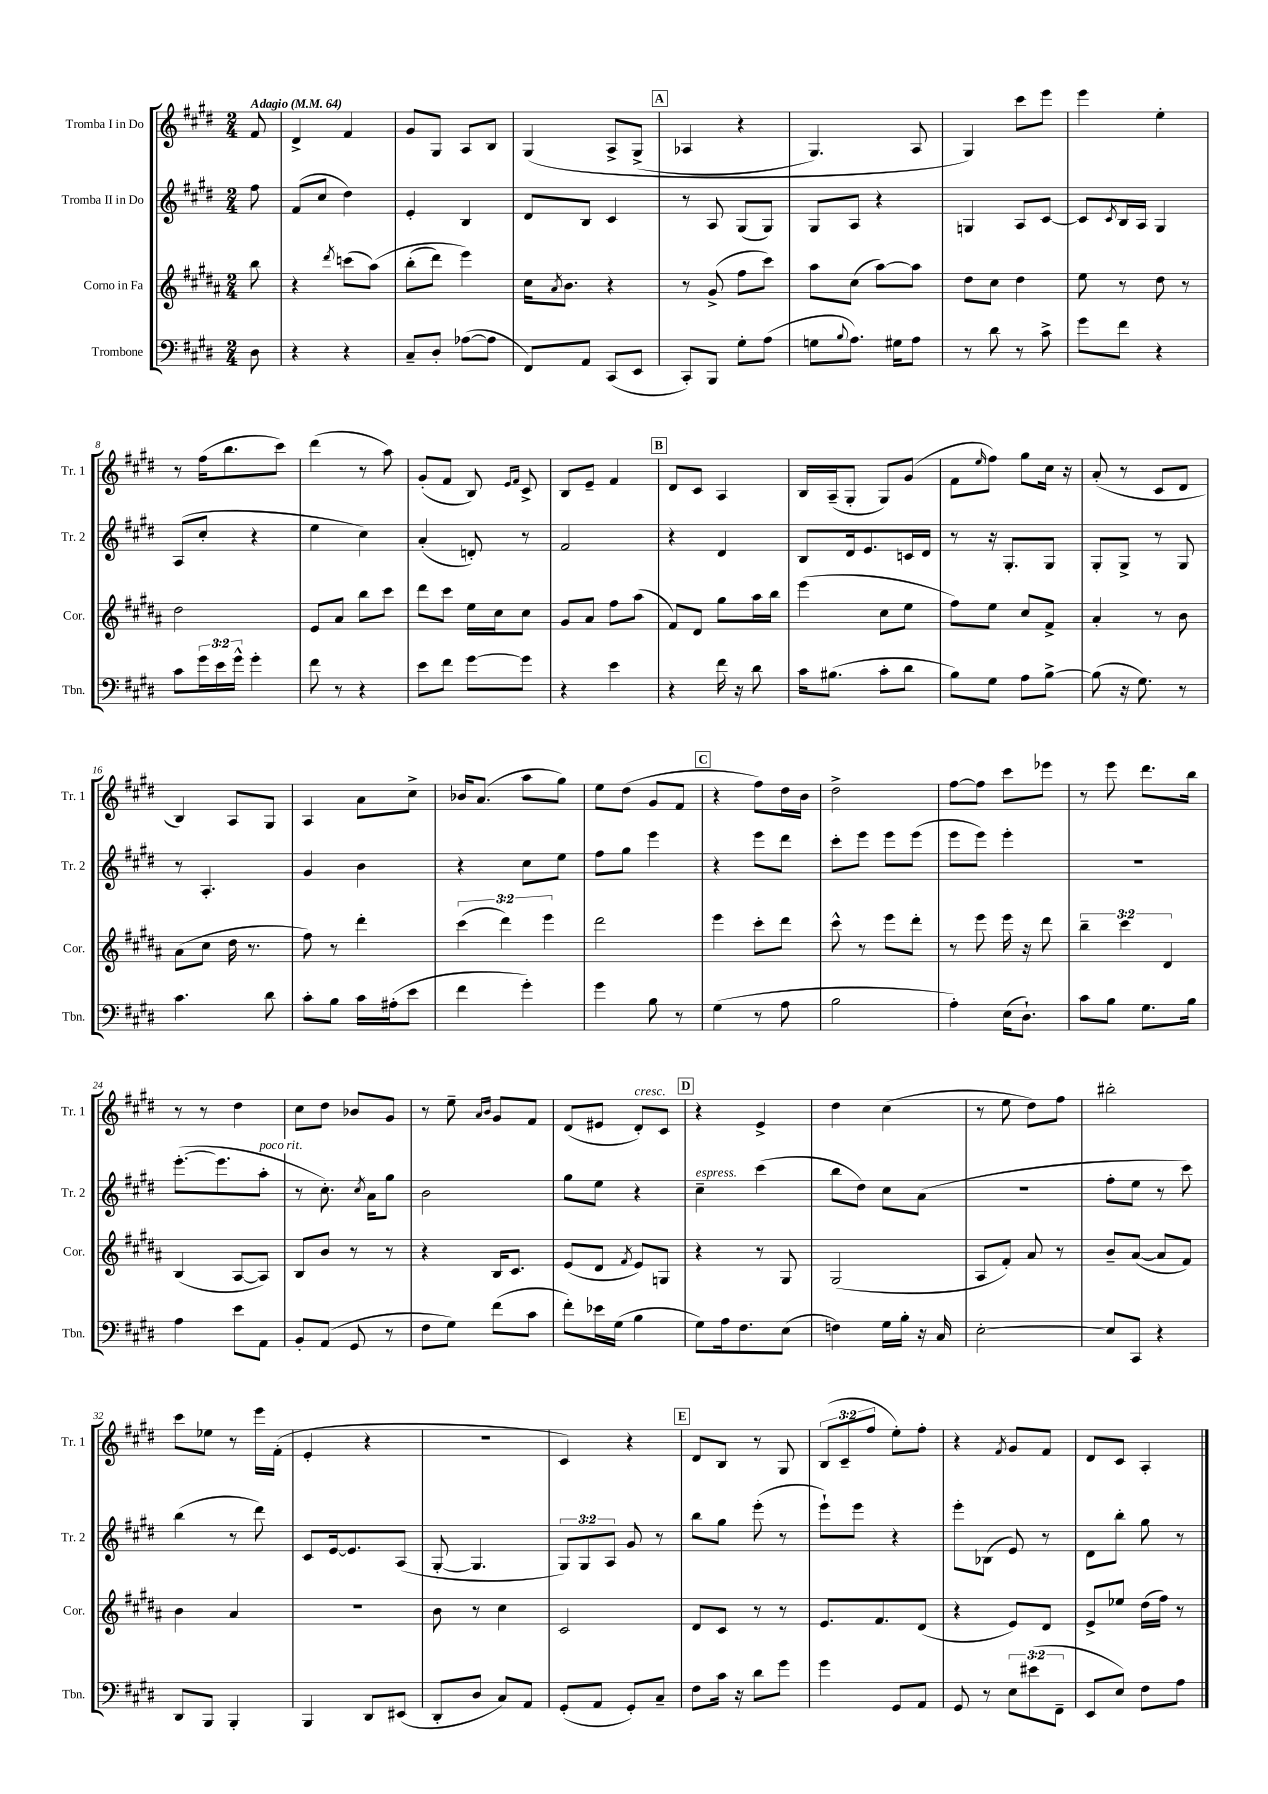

**kern	**kern	**kern	**kern
*staff4	*staff3	*staff2	*staff1
*clefF4	*clefG2	*clefG2	*clefG2
*k[f#c#g#d#]	*k[f#c#g#d#a#]	*k[f#c#g#d#]	*k[f#c#g#d#]
*M2/4	*M2/4	*M2/4	*M2/4
*MM64	*MM64	*MM64	*MM64
8D#\	8bb\	8ff#\	8f#/
=	=	=	=
4r	4r	(8f#/L	4d#^/
.	.	8cc#/J	.
.	8qddd#/	.	.
4r	(8ccc\L	4dd#\)	4f#/
.	&(8aa#\J)	.	.
=	=	=	=
8C#~/L	(8bb'\L	4e'/	8g#/L
8D#'/J	8ddd#\J)	.	8G#/J
([8A-\L	4eee\&)	4B/	8A/L
8A-\]J	.	.	8B/J
=	=	=	=
8FF#/L)	16cc#\LK	8d#/L	&(4G#/
.	8qa#/	.	.
.	8.b\J	.	.
8AA/J	.	8B/J	.
(8CC#/L	4r	4c#/	8A^/L
8EE/J	.	.	(8G#^/J
=	=	=	=
8CC#'/L)	8r	8r	4A-/
8BBB/J	(8g#^/	8A/	.
8G#'\L	8ff#\L	(8G#/L	4r
(8A\J	8ccc#\J)	8G#/J)	.
=	=	=	=
8G\L	8aa#\L	8G#/L	4.G#/)
8qqB/	.	.	.
8.A\J)	(8cc#\J	8A/J	.
.	[8aa#\L)	4r	.
16G#\LK	.	.	.
8A\J	8aa#\]J	.	8A/
=	=	=	=
8r	8dd#\L	4G/	4G#/&)
8d#\	8cc#\J	.	.
8r	4dd#\	8A/L	8ccc#\L
8c#^\	.	[8c#/J	8eee\J
=	=	=	=
8g#\L	8ee\	8c#/]L	4eee\
.	.	8qc#/	.
8f#\J	8r	16B/L	.
.	.	16A/JJ	.
4r	8dd#\	4G#/	4ee'\
.	8r	.	.
=	=	=	=
8c#\L	2dd#\	(8A/L	8r
24g#\L	.	8cc#'/J	(16ff#\LK
24e\	.	.	.
.	.	.	8.bb\
24g#^^\JJ	.	.	.
4g#'\	.	4r	.
.	.	.	8ccc#\J)
=	=	=	=
8f#\	8e/L	4ee\	(4ddd#\
8r	8a#/J	.	.
4r	8bb\L	4cc#\)	8r
.	8ccc#\J	.	8aa\)
=	=	=	=
8e\L	8ddd#\L	(4a'/	(8g#'/L
8f#\J	8ccc#\J	.	8f#/J
[8g#\L	16ee\LL	8d'/)	8B/)
.	16cc#\J	.	.
.	.	.	16qqe/LL
.	.	.	16qqf#/JJ
8g#\]J	8cc#\J	8r	8c#^/
=	=	=	=
4r	8g#/L	2f#/	8B/L
.	8a#/J	.	8e~/J
4e\	8ff#\L	.	4f#/
.	(8aa#\J	.	.
=	=	=	=
4r	8f#/L)	4r	8d#/L
.	8d#/J	.	8c#/J
16f#\	8gg#\L	4d#/	4A/
16r	.	.	.
8d#\	16aa#\L	.	.
.	16bb\JJ	.	.
=	=	=	=
16c#\LK	(4eee\	8B/L	16B/LL
(8.B#\J	.	.	(16A~/J
.	.	16d#/k	8G#'/J
.	.	8.e/	.
8c#'\L	8cc#\L	.	8G#/L)
8d#\J	8ee\J	16c/L	(8g#/J
.	.	16d#/JJ	.
=	=	=	=
8B\L)	8ff#\L)	8r	8f#\L
.	.	.	16qqee/
8G#\J	8ee\J	16r	8ff#\J)
.	.	8.G#'/L	.
8A\L	8cc#/L	.	8gg#\L
[8B^\J	8f#^/J	8G#/J	16cc#\Jk
.	.	.	16r
=	=	=	=
(8B\]	4a#'/	8G#'/L	(8a'/
16r	.	8G#^/J	8r
8.G#\)	.	.	.
.	8r	8r	8c#/L
8r	8b\	8G#/	8d#/J
=	=	=	=
4.c#\	(8a#\L	8r	4B/)
.	8cc#\J	4.A'/	.
.	16dd#\	.	8A/L
.	8.r	.	.
8d#\	.	.	8G#/J
=	=	=	=
8c#'\L	8ff#\)	4g#/	4A/
8B\J	8r	.	.
16c#\LL	4ddd#'\	4b\	8a\L
(16A#'\J	.	.	.
8e\J	.	.	8cc#^\J
=	=	=	=
4f#\	(6ccc#\	4r	16b-/LK
.	.	.	(8.a/J
.	6ddd#\)	.	.
4g#'\)	.	8cc#\L	8aa\L
.	6eee\	.	.
.	.	8ee\J	8gg#\J)
=	=	=	=
4g#\	2ddd#\	8ff#\L	8ee\L
.	.	8gg#\J	(8dd#\J
8B\	.	4eee\	8g#/L
8r	.	.	8f#/J
=	=	=	=
(4G#\	4eee\	4r	4r
8r	8ccc#'\L	8eee\L	8ff#\L)
8A\	8ddd#\J	8ddd#\J	16dd#\L
.	.	.	16b\JJ
=	=	=	=
2B\	8ccc#^^\	8ccc#'\L	2dd#^\
.	8r	8eee\J	.
.	8eee\L	8eee\L	.
.	8ddd#'\J	(8eee\J	.
=	=	=	=
4A'\)	8r	8eee\L	[8ff#\L
.	8eee\	8eee\J)	8ff#\]J
(16E\LK	16eee\	4eee'\	8ccc#\L
8.D#`\J)	16r	.	.
.	8ddd#\	.	8eee-\J
=	=	=	=
8c#\L	6bb~\	2r	8r
8B\J	.	.	8eee\
.	6ccc#\	.	.
8.G#\L	.	.	8.ddd#\L
.	6d#/	.	.
16B\Jk	.	.	16bb\Jk
=	=	=	=
4A\	(4B/	([8.eee'\L	8r
.	.	.	8r
.	.	8.eee\]	.
8e\L	[8A#/L	.	4dd#\
8AA\J	8A#/]J)	8aa'\J	.
=	=	=	=
8BB'/L	8B/L	8r	8cc#\L
(8AA/J	8b/J	8.cc#'\)	8dd#\J
8GG#/	8r	.	8b-/L
.	.	8qcc#/	.
.	.	16a\LK	.
8r	8r	8gg#\J	8g#/J
=	=	=	=
8F#\L	4r	2b\	8r
8G#\J)	.	.	8ee~\
.	.	.	16qqa/LL
.	.	.	16qqb/JJ
(8f#\L	16B/LK	.	8g#/L
.	8.c#/J	.	.
8c#\J	.	.	8f#/J
=	=	=	=
8f#'\L)	(8e/L	8gg#\L	(8d#/L
16e-\L	8d#/J	8ee\J	8e#/J
(16G#\JJ	.	.	.
.	8qf#/	.	.
4B\	8e/L)	4r	8d#'/L)
.	8G/J	.	8c#/J
=	=	=	=
8G#\L)	4r	4cc#~\	4r
16A\k	.	.	.
8.F#\	.	.	.
.	8r	(4ccc#\	4e^/
(8E\J	8G#/	.	.
=	=	=	=
4F\)	(2G#/	8bb\L	4dd#\
.	.	8dd#\J)	.
16G#\LL	.	8cc#\L	(4cc#\
16B'\JJ	.	.	.
16r	.	(8a\J	.
16C#/	.	.	.
=	=	=	=
[2E'\	8A#/L	2r	8r
.	8f#'/J)	.	8ee\
.	8a#/	.	8dd#\L)
.	8r	.	8ff#\J
=	=	=	=
8E/]L	8b~/L	8ff#'\L	2bb#'\
8CC#/J	([8a#/J	8ee\J	.
4r	8a#/]L	8r	.
.	8f#/J)	8ccc#\)	.
=	=	=	=
8DD#/L	4b\	(4bb\	8ccc#\L
8BBB/J	.	.	8ee-\J
4BBB'/	4a#/	8r	8r
.	.	8ddd#\)	16eee\LL
.	.	.	(16f#'\JJ
=	=	=	=
4BBB/	2r	8c#/L	4e'/
.	.	[16e/k	.
.	.	8.e/]	.
8DD#/L	.	.	4r
(8EE#/J	.	(8A/J	.
=	=	=	=
8DD#'/L	8b\	[8G#'/	2r
8D#/J	8r	4.G#/]	.
8C#/L)	4cc#\	.	.
8AA/J	.	.	.
=	=	=	=
(8GG#'/L	2c#/	12G#/L)	4c#/)
.	.	12G#/	.
8AA/J	.	.	.
.	.	12A/J	.
8GG#'/L)	.	8g#/	4r
8C#~/J	.	8r	.
=	=	=	=
8F#\L	8d#/L	8bb\L	8d#/L
16c#\Jk	8c#/J	8gg#\J	8B/J
16r	.	.	.
8d#\L	8r	(8eee'\	8r
8g#\J	8r	8r	8G#/
=	=	=	=
4g#\	8.e/L	8eee`\L)	(12B/L
.	.	.	12c#~/
.	.	8eee\J	.
.	.	.	12ff#/J
.	8.f#/	.	.
8GG#/L	.	4r	8ee'\L)
8AA/J	(8d#/J	.	8ff#'\J
=	=	=	=
8GG#/	4r	8eee'\L	4r
8r	.	(8B-\J	.
.	.	.	8qf#/
12E\L	8e/L)	8e/)	8g#/L
(12e#\	.	.	.
.	8d#/J	8r	8f#/J
12FF#~\J	.	.	.
=	=	=	=
8EE/L	8e^/L	8d#\L	8d#/L
8E/J)	8ee-/J	8bb'\J	8c#/J
8F#\L	(16dd#\LL	8gg#\	4A'/
.	16ff#\JJ)	.	.
8A\J	8r	8r	.
==	==	==	==
*-	*-	*-	*-
